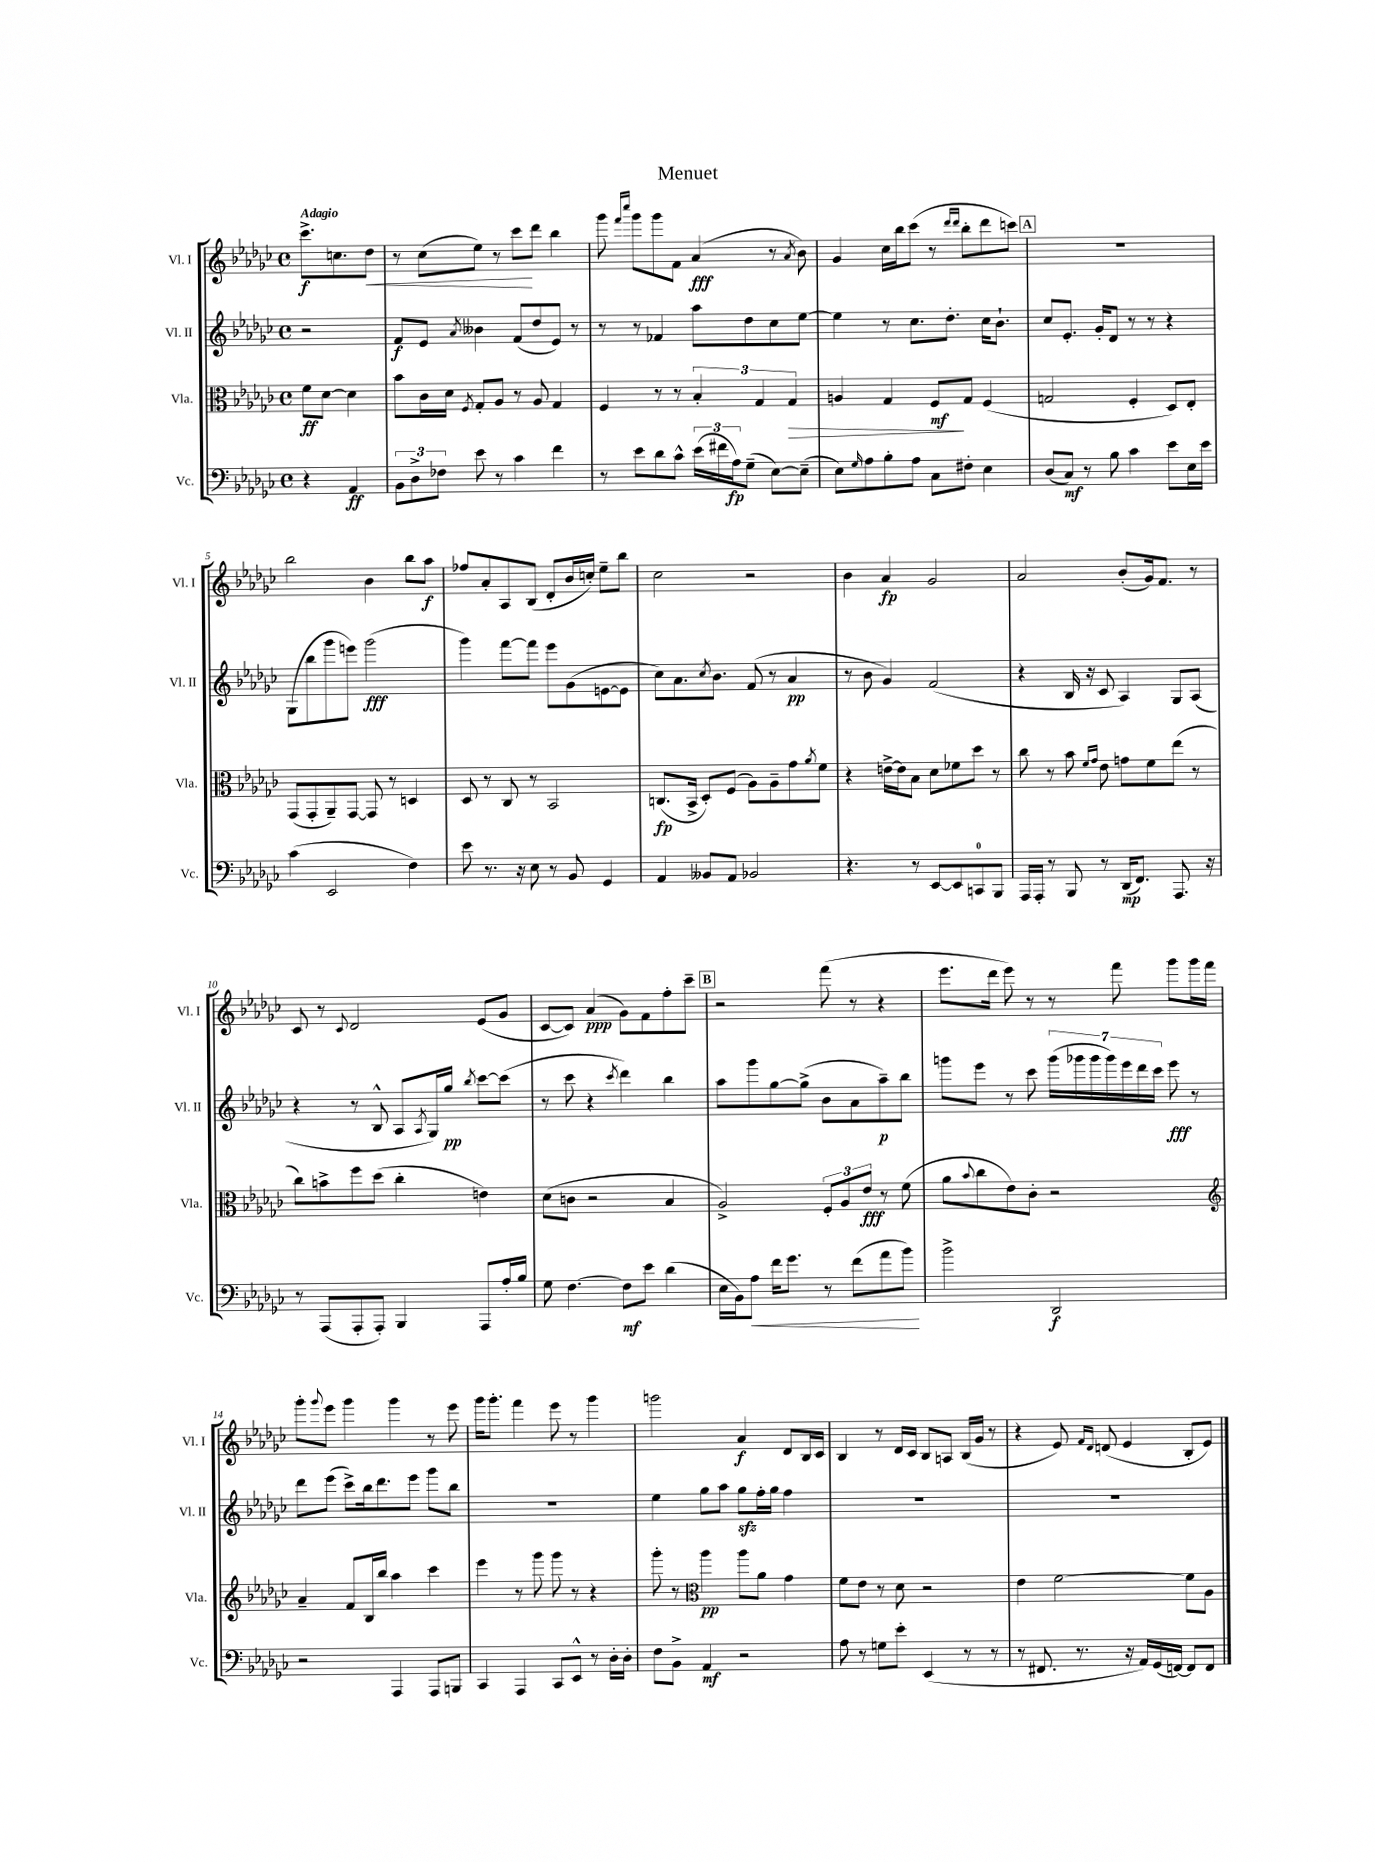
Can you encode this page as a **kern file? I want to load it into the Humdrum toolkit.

**kern	**dynam	**kern	**dynam	**kern	**dynam	**kern	**dynam
*part4	*part4	*part3	*part3	*part2	*part2	*part1	*part1
*staff4	*staff4	*staff3	*staff3	*staff2	*staff2	*staff1	*staff1
*I"Vc.	*	*I"Vla.	*	*I"Vl. II	*	*I"Vl. I	*
*I'Vc.	*	*I'Vla.	*	*I'Vl. II	*	*I'Vl. I	*
*clefF4	*	*clefC3	*	*clefG2	*	*clefG2	*
*k[b-e-a-d-g-c-]	*	*k[b-e-a-d-g-c-]	*	*k[b-e-a-d-g-c-]	*	*k[b-e-a-d-g-c-]	*
*M4/4	*	*M4/4	*	*M4/4	*	*M4/4	*
*met(c)	*	*met(c)	*	*met(c)	*	*met(c)	*
=	=	=	=	=	=	=	=
!	!	!	!	!	!	!LO:TX:a:B:t=Adagio	!
4r	.	8f\L	ff	2r	.	8.ccc-^\L	f
.	.	[8d-\J	.	.	.	.	.
.	.	.	.	.	.	8.ccn\	.
4AA-/	ff	4d-\]	.	.	.	.	.
!	!	!	!	!	!	!	!LO:HP:b
.	.	.	.	.	.	8dd-\J	<
=1	=1	=1	=1	=1	=1	=1	=1
12BB-\L	.	8b-\L	.	8f/L	f	8r	.
12D-^\	.	.	.	.	.	.	.
.	.	16c-\L	.	8e-/J	.	(8cc-\L	.
12F-X\J	.	.	.	.	.	.	.
.	.	16d-\JJ	.	.	.	.	.
.	.	8qF/	.	8qa-/	.	.	.
8e-\	.	8G-'/L	.	4b--X\	.	8ee-\J)	.
8r	.	8A-/J	.	.	.	8r	.
4c-\	.	8r	.	(8f/L	.	8ccc-\L	.
.	.	8A-/	.	8dd-/	.	8ddd-\J	[
4f\	.	4G-/	.	8e-/J)	.	4bb-\	.
.	.	.	.	8r	.	.	.
=2	=2	=2	=2	=2	=2	=2	=2
8r	.	4F/	.	8r	.	8ggg-\	.
.	.	.	.	.	.	16qqfff/LL	.
.	.	.	.	.	.	16qqcccc-/JJ	.
8e-\L	.	.	.	8r	.	8ggg-\L	.
8d-\	.	8r	.	4f-X/	.	8ggg-\	.
8c-^^\J	.	8r	.	.	.	8f\J	.
(24e-\LL	.	6B-'/	.	8aa-\L	.	(4a-/	fff
24f#X\	.	.	.	.	.	.	.
24A-\J)	fp	.	.	.	.	.	.
(8G-~\J	.	.	.	8dd-\	.	.	.
.	.	6G-/	.	.	.	.	.
[8E-\L)	.	.	.	8cc-\	.	8r	.
!	!	!	!LO:HP:b	!	!	!	!
.	.	6G-/	>	.	.	.	.
.	.	.	.	.	.	8qa-/	.
(8E-~\J]	.	.	.	[8ee-\J	.	8b-\)	.
=3	=3	=3	=3	=3	=3	=3	=3
8E-\L)	.	4An/	.	4ee-\]	.	4g-/	.
16qqG-/	.	.	.	.	.	.	.
8A-\	.	.	.	.	.	.	.
8B-'\	.	4G-/	.	8r	.	16cc-\LL	.
.	.	.	.	.	.	16bb-\J	.
8A-\J	.	.	.	8.cc-\L	.	(8ccc-\J	.
8C-\L	.	8F/L	mf	.	.	8r	.
.	.	.	.	8.dd-'\J	.	.	.
.	.	.	.	.	.	16qqddd-/LL	.
.	.	.	.	.	.	16qqddd-/JJ	.
8F#X'\J	.	8G-/J	]	.	.	8bb-'\L	.
4E-\	.	(4F/	.	16cc-\KL	.	8ddd-\	.
.	.	.	.	8.b-`\J	.	.	.
.	.	.	.	.	.	8cccn\J)	.
!!LO:REH:place=s1:t=A
=4	=4	=4	=4	=4	=4	=4	=4
(8D-/L	.	2Gn/	.	8cc-/L	.	1r	.
8C-/J)	mf	.	.	8.e-'/J	.	.	.
8r	.	.	.	.	.	.	.
.	.	.	.	16g-'/KL	.	.	.
8B-\	.	.	.	8d-/J	.	.	.
4c-\	.	4F'/	.	8r	.	.	.
.	.	.	.	8r	.	.	.
8e-\L	.	8D-/L)	.	4r	.	.	.
16E-\L	.	8E-'/J	.	.	.	.	.
16e-\JJ	.	.	.	.	.	.	.
!!LO:LB:g=z
=5	=5	=5	=5	=5	=5	=5	=5
(4c-\	.	(8GG-/L	.	(8G-\L	.	2bb-\	.
.	.	8GG-'/	.	8bb-\	.	.	.
2EE-/	.	8AA-~/)	.	8ggg-\	.	.	.
.	.	[8GG-/J	.	8eeen\J)	.	.	.
.	.	8GG-/]	.	(2ggg-\	fff	4b-\	.
.	.	8r	.	.	.	.	.
4F\)	.	4Dn/	.	.	.	8bb-\L	.
.	.	.	.	.	.	8aa-\J	f
=6	=6	=6	=6	=6	=6	=6	=6
8e-\	.	8D-/	.	4ggg-\)	.	8ff-X/L	.
8.r	.	8r	.	.	.	8a-'/	.
.	.	8C-/	.	[8fff\L	.	8A-/	.
16r	.	.	.	.	.	.	.
8E-\	.	8r	.	8fff\J]	.	(8B-/J	.
8r	.	2BB-/	.	8eee-\L	.	8d-'/L	.
8BB-/	.	.	.	(8g-\	.	16b-/L	.
.	.	.	.	.	.	16ccn'/JJ)	.
4GG-/	.	.	.	[8en\	.	8ee-~\L	.
.	.	.	.	8e\J]	.	8bb-\J	.
=7	=7	=7	=7	=7	=7	=7	=7
4AA-/	.	(8.Cn/L	fp	8cc-\L)	.	2cc-\	.
.	.	.	.	8.a-\	.	.	.
.	.	16BB-^/Jk	.	.	.	.	.
8BB--X/L	.	8D-'/L)	.	.	.	.	.
.	.	.	.	8qcc-/	.	.	.
.	.	.	.	8.b-\J	.	.	.
8AA-/J	.	(8F/J	.	.	.	.	.
2BB-X/	.	8A-\L)	.	(8f/	.	2r	.
.	.	8A-~\	.	8r	.	.	.
.	.	8g-\	.	4a-/	pp	.	.
.	.	8qa-/	.	.	.	.	.
.	.	8f\J	.	.	.	.	.
=8	=8	=8	=8	=8	=8	=8	=8
4.r	.	4r	.	8r	.	4b-\	.
.	.	.	.	8b-\	.	.	.
.	.	[16en^\LL	.	4g-/)	.	4a-/	fp
.	.	16e\J]	.	.	.	.	.
8r	.	8B-\J	.	.	.	.	.
[8EE-/L	.	8d-\L	.	(2f/	.	2g-/	.
8EE-/]	.	8f-X\	.	.	.	.	.
8CCn/	.	8dd-\J	.	.	.	.	.
8BBB-/J	.	8r	.	.	.	.	.
=9	=9	=9	=9	=9	=9	=9	=9
16AAA-/LL	.	8cc-\	.	4r	.	2a-/	.
16AAA-'/JJ	.	.	.	.	.	.	.
8r	.	8r	.	.	.	.	.
8BBB-/	.	8b-\	.	16B-/	.	.	.
.	.	.	.	16r	.	.	.
.	.	16qqf/LL	.	.	.	.	.
.	.	16qqg-/JJ	.	.	.	.	.
8r	.	8e-\	.	8c-/	.	.	.
(16DD-/KL	mp	8gn\L	.	4A-/)	.	(8b-'/L	.
8.FF/J)	.	.	.	.	.	.	.
.	.	8f\	.	.	.	16g-/k)	.
.	.	.	.	.	.	8.f/J	.
8.AAA-/	.	(8ee-\J	.	8G-/L	.	.	.
.	.	8r	.	(8A-/J	.	8r	.
16r	.	.	.	.	.	.	.
!!LO:LB:g=z
=10	=10	=10	=10	=10	=10	=10	=10
8r	.	8cc-\L)	.	4r	.	8c-/	.
(8AAA-/L	.	8bn^\	.	.	.	8r	.
.	.	.	.	.	.	8qqc-/	.
8AAA-'/	.	8ff\	.	8r	.	2d-/	.
8AAA-'/J)	.	(8dd-\J	.	8B-^^/	.	.	.
4BBB-/	.	4cc-'\	.	8A-/L	.	.	.
.	.	.	.	8qA-/	.	.	.
.	.	.	.	16G-/L)	.	.	.
.	.	.	.	16gg-/JJ	pp	.	.
.	.	.	.	8qbb-/	.	.	.
8AAA-/L	.	4en\)	.	[8ccc-\L	.	(8e-/L	.
16A-'/L	.	.	.	(8ccc-\J]	.	8g-/J	.
16B-/JJ	.	.	.	.	.	.	.
=11	=11	=11	=11	=11	=11	=11	=11
8G-\	.	(8d-\L	.	8r	.	[8c-/L	.
[4.F\	.	8cn\J	.	8ccc-\	.	8c-/J])	.
.	.	2r	.	4r	.	(4a-/	ppp
.	.	.	.	8qccc-/	.	.	.
8F\L]	mf	.	.	4ddd-\)	.	8g-\L)	.
8e-\J	.	.	.	.	.	8f\	.
(4d-\	.	4B-/	.	4bb-\	.	8ff'\	.
.	.	.	.	.	.	8ccc-~\J	.
!!LO:REH:place=s1:t=B
=12	=12	=12	=12	=12	=12	=12	=12
16E-\LL	.	2A-^/)	.	8aa-\L	.	2r	.
16BB-\J)	.	.	.	.	.	.	.
!	!LO:HP:b	!	!	!	!	!	!
8A-\J	<	.	.	8ggg-\	.	.	.
16f\KL	.	.	.	[8gg-\	.	.	.
8.g-\J	.	.	.	.	.	.	.
.	.	.	.	(8gg-^\J]	.	.	.
8r	.	12F'/L	.	8b-\L	.	(8fff\	.
.	.	12A-/	.	.	.	.	.
(8f\L	.	.	.	8a-\	.	8r	.
.	.	12e-/J	fff	.	.	.	.
8a-\	.	8r	.	8aa-~\)	p	4r	.
8b-\J)	.	(8f\	.	8bb-\J	.	.	.
.	[	.	.	.	.	.	.
=13	=13	=13	=13	=13	=13	=13	=13
2b-^\	.	8a-\L	.	8gggn\L	.	8.eee-\L	.
.	.	8qqb-/	.	.	.	.	.
.	.	8cc-\	.	8eee-\J	.	.	.
.	.	.	.	.	.	16ddd-\Jk	.
.	.	8e-\)	.	8r	.	8eee-\)	.
.	.	8c-'\J	.	8ccc-\	.	8r	.
2DD-/	f	2r	.	(28ggg\LL	.	8r	.
.	.	.	.	28ggg-X\	.	.	.
.	.	.	.	28ggg-\	.	.	.
.	.	.	.	28ggg-\)	.	.	.
.	.	.	.	.	.	8fff\	.
.	.	.	.	28eee-\	.	.	.
.	.	.	.	28ddd-\	.	.	.
.	.	.	.	28ccc-\JJ	.	.	.
.	.	.	.	8eee-\	fff	8ggg-\L	.
.	.	.	.	8r	.	16ggg-\L	.
.	.	.	.	.	.	16fff\JJ	.
!!LO:LB:g=z
=14	=14	=14	=14	=14	=14	=14	=14
*	*	*clefG2	*	*	*	*	*
2r	.	4a-~/	.	8ddd-\L	.	8ggg-'\L	.
.	.	.	.	.	.	8qqggg-/	.
.	.	.	.	(8eee-\J	.	8eee-\J	.
.	.	8f/L	.	8ccc-^\L)	.	4ggg-\	.
.	.	16B-/L	.	16bb-\k	.	.	.
.	.	16bb-/JJ	.	8.ddd-\	.	.	.
4AAA-/	.	4aa-\	.	.	.	4ggg-\	.
.	.	.	.	8eee-\J	.	.	.
8AAA-/L	.	4ccc-\	.	8ggg-\L	.	8r	.
8BBBn/J	.	.	.	8bb-\J	.	8eee-\	.
=15	=15	=15	=15	=15	=15	=15	=15
4CC-/	.	4eee-\	.	1r	.	16ggg-\KL	.
.	.	.	.	.	.	8.ggg-'\J	.
4AAA-/	.	8r	.	.	.	4fff\	.
.	.	8ggg-\	.	.	.	.	.
8CC-/L	.	8ggg-\	.	.	.	8eee-\	.
8EE-^^/J	.	8r	.	.	.	8r	.
8r	.	4r	.	.	.	4ggg-\	.
16D-'\LL	.	.	.	.	.	.	.
16D-'\JJ	.	.	.	.	.	.	.
=16	=16	=16	=16	=16	=16	=16	=16
8F\L	.	8ggg-'\	.	4ee-\	.	2gggn\	.
8BB-^\J	.	8r	.	.	.	.	.
*	*	*clefC3	*	*	*	*	*
4AA-/	mf	4aa-\	pp	8gg-\L	.	.	.
.	.	.	.	8aa-\J	.	.	.
2r	.	8aa-\L	.	8gg-zz\L	.	4a-/	f
.	.	8a-\J	.	16ff'\L	.	.	.
.	.	.	.	16gg-\JJ	.	.	.
.	.	4g-\	.	4ff\	.	8d-/L	.
.	.	.	.	.	.	16B-/L	.
.	.	.	.	.	.	16c-/JJ	.
=17	=17	=17	=17	=17	=17	=17	=17
8A-\	.	8f\L	.	1r	.	4B-/	.
8r	.	8e-\J	.	.	.	.	.
8Gn\L	.	8r	.	.	.	8r	.
8e-'\J	.	8d-\	.	.	.	16d-/LL	.
.	.	.	.	.	.	16c-/JJ	.
(4EE-/	.	2r	.	.	.	8B-/L	.
.	.	.	.	.	.	8An/J	.
8r	.	.	.	.	.	(16B-/LL	.
.	.	.	.	.	.	16g-/JJ	.
8r	.	.	.	.	.	8r	.
=18	=18	=18	=18	=18	=18	=18	=18
8r	.	4e-\	.	1r	.	4r	.
8.FF#X/	.	.	.	.	.	.	.
.	.	[2f\	.	.	.	8e-/)	.
8.r	.	.	.	.	.	.	.
.	.	.	.	.	.	16qqf/LL	.
.	.	.	.	.	.	16qqd-/JJ	.
.	.	.	.	.	.	(8dn/	.
16r	.	.	.	.	.	4e-/	.
16AA-/LL)	.	.	.	.	.	.	.
(16GG-/	.	.	.	.	.	.	.
[16FFn/JJ)	.	.	.	.	.	.	.
8FF/L]	.	8f\L]	.	.	.	8B-'/L	.
8FF/J	.	8A-\J	.	.	.	8e-/J)	.
==	==	==	==	==	==	==	==
*-	*-	*-	*-	*-	*-	*-	*-
